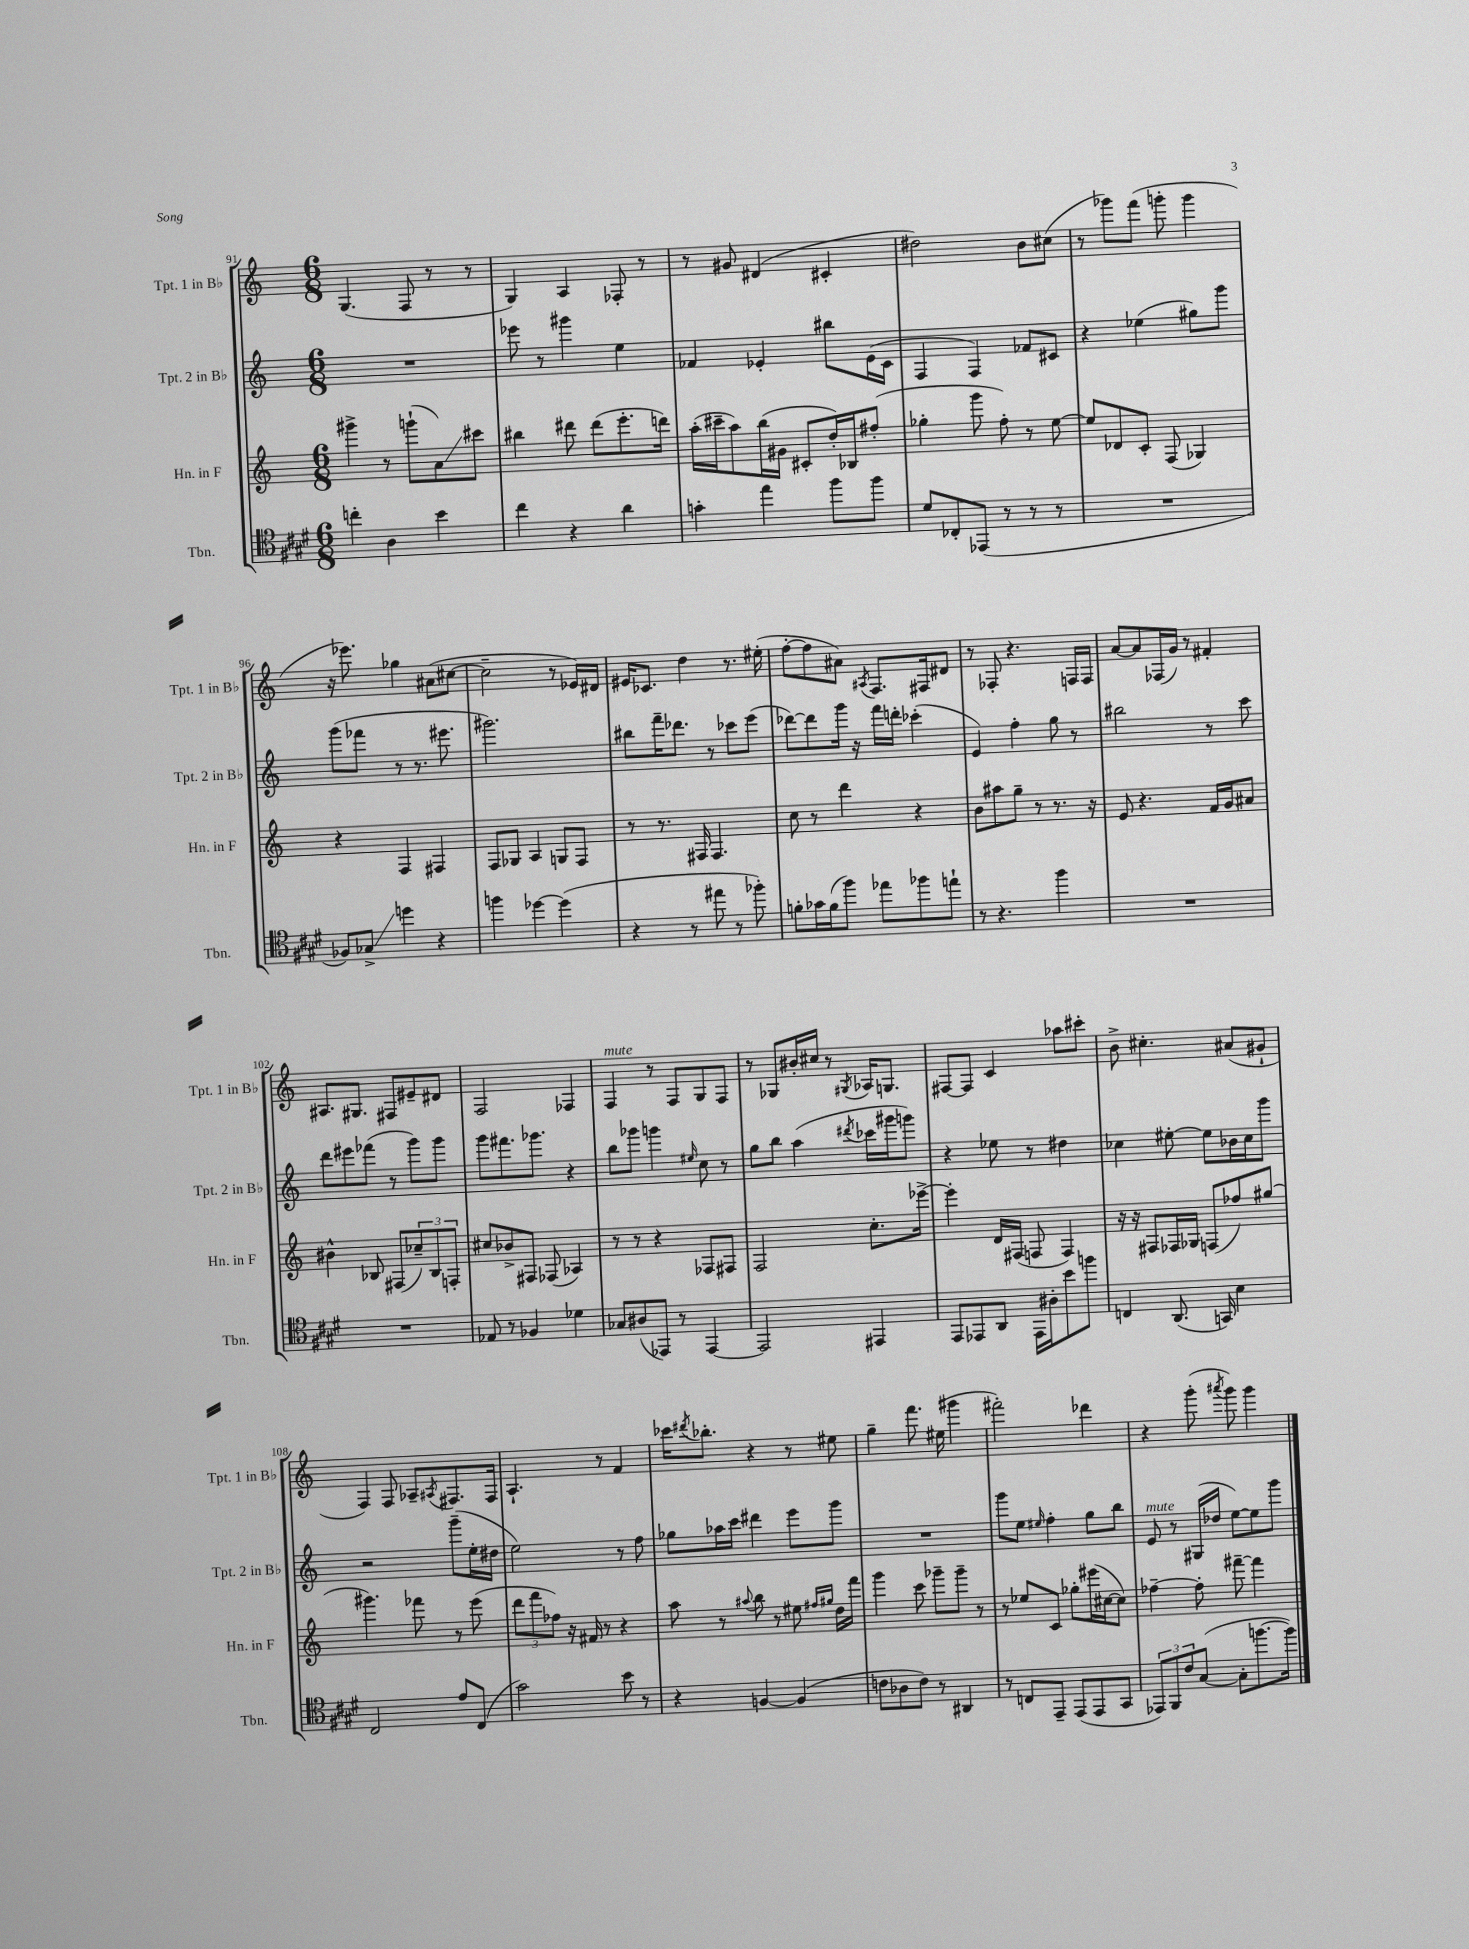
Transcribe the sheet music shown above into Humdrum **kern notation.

**kern	**kern	**kern	**kern
*staff4	*staff3	*staff2	*staff1
*clefC4	*clefG2	*clefG2	*clefG2
*k[f#c#g#d#]	*k[]	*k[]	*k[]
*M6/8	*M6/8	*M6/8	*M6/8
4cc'\	4ggg#^\	2.r	(4.G/
4A\	8r	.	.
.	(8ggg`\L	.	8F/
4b\	8a\)	.	8r
.	8ccc#\J	.	8r
=	=	=	=
4cc#\	4bb#\	8eee-\	4G/)
.	.	8r	.
4r	8ddd#\	4ggg#\	4A/
.	(8ddd#\L	.	.
4a\	8.eee'\	4ee\	8F-'/
.	.	.	8r
.	16ddd\Jk)	.	.
=	=	=	=
4g'\	(16aa'\LL	4f-/	8r
.	16ccc#~\J	.	.
.	8aa\)	.	8g#/
4ee\	(16bb\L	4e-'/	(4d#/
.	16g#\JJ	.	.
.	8c#'/L	.	.
8ff#\L	16dd'/L)	8bb#\L	4c#'/
.	16B-/J	.	.
8ff#\J	(8ff#'/J	(16e-\L	.
.	.	16c\JJ	.
=	=	=	=
8d#/L	4gg-'\	4F/	2dd#\)
8C-'/	.	.	.
(8EE-/J	8ggg\	4F/)	.
8r	8ff'\)	.	.
8r	8r	8f-/L	8b\L
8r	[8ee\	8c#/J	(8cc#\J
=	=	=	=
2.r	8ee/]L	4r	8r
.	8d-/	.	8ggg-\L)
.	8c'/J	(4ee-\	(8fff\J
.	(8F/	.	8ggg'\
.	4G-/)	8gg#\L)	4ggg\
.	.	8ggg\J	.
=	=	=	=
8F-/L)	4r	(8ggg\L	16r
.	.	.	8.eee-\)
8G-^/J	.	8fff-\J	.
4dd\	4F/	8r	4gg-\
.	.	8.r	.
4r	4F#/	.	(8a#\L
.	.	8.eee#\	.
.	.	.	[8cc#\J
=	=	=	=
4ff\	8F/L	2.ggg#\)	2cc#~\]
.	8G-/J	.	.
[4dd-\	4A/	.	.
(4dd-\]	8G/L	.	8r
.	8F/J	.	16e-/LL)
.	.	.	16d#/JJ
=	=	=	=
4r	8r	8bb#\L	16e#/LK
.	.	.	8.c-/J
.	8.r	16fff~\K	.
.	.	8.ddd-\J	.
8r	.	.	4dd\
.	16F#/	.	.
8ee#\	4.F#/	8r	.
8r	.	8ccc-\L	8.r
8ff-'\)	.	(8eee\J	.
.	.	.	(16ee#'\
=	=	=	=
8f'\L	8cc\	[8ddd-\L)	[8ff'\L
16g-\L	8r	8ddd-\]	8ff\]
(16f\J	.	.	.
8ff#\J)	4ddd\	16ggg\Jk	8a#\J)
.	.	16r	.
.	.	.	8qA#/
8ee-\L	.	16fff\LL	8.F/L
.	.	16ddd'\JJ	.
8ff-\	4r	(4ccc-'\	.
.	.	.	16F#/k
8ee`\J	.	.	8d#/J
=	=	=	=
8r	8b\L	4e/)	8r
4.r	8aa#\	.	8F-'/
.	8gg~\J	4ff'\	4.r
.	8r	.	.
4ff#\	8.r	8gg\	.
.	.	8r	16F/LL
.	16r	.	16F/JJ
=	=	=	=
2.r	8e/	2bb#\	[8a/L
.	4.r	.	8a/]
.	.	.	(16F-/L
.	.	.	16g/JJ)
.	.	.	8r
.	16f/LL	8r	4f#'/
.	16g/J	.	.
.	8a#/J	8ccc\	.
=	=	=	=
2.r	4b#^^\	8ddd\L	8.A#/L
.	.	8eee#\	.
.	.	.	8.G#/J
.	8B-/	(8fff-\J	.
.	(8F#/L	8r	8F#/L
.	12cc-~/)	8ggg\L)	8e#~/
.	12B-/	.	.
.	.	8ggg\J	8d#/J
.	12F'/J	.	.
=	=	=	=
8E-/	8cc#/L	8ggg\L	2F/
8r	8b-^/	8.fff#\	.
4F-/	8F#/J	.	.
.	.	8.ggg-\J	.
.	(8F-/	.	.
4d-\	4A-/)	4r	4F-/
=	=	=	=
8G-/L	8r	8bb\L	4F/
(8A#/	8r	8ggg-\J	.
8EE-/J)	4r	4ggg\	8r
8r	.	.	8F/L
.	.	16qqee#/	.
[4EE-/	8F-/L	8cc\	8G/
.	8F#/J	8r	8F/J
=	=	=	=
2EE-/]	2F/	8gg\L	8r
.	.	8bb\J	8G-/L
.	.	(4aa\	16b#'/L
.	.	.	16cc#/JJ
.	.	.	8r
.	.	8qddd#/	8qG#/
4EE#/	8.cc'\L	16ccc-\LL	16A-/LK
.	.	16ggg#\J	8.G/J
.	.	8ggg\J)	.
.	[16eee-^\Jk	.	.
=	=	=	=
8EE/L	4eee-'\]	4r	[8F#/L
8EE-/	.	.	8F#/]J
8AA/J	16d/LL	8ee-\	4c/
.	(16F#/JJ	.	.
16EE-\LL	8F/	8r	.
16A#'\J	.	.	.
8b\	4F/)	4dd#\	8aa-\L
8ff\J	.	.	8ccc#'\J
=	=	=	=
4C/	16r	4cc-\	8b^\
.	16r	.	.
.	8F#/L	.	4.cc#'\
(8.AA/	16F-/L	[8ee#'\	.
.	16G-/JJ	.	.
.	(8F/L	8ee#\]L	.
16GG/)	.	.	.
4B\	8ff-/)	16b-\L	(8a#/L
.	.	16cc-\J	.
.	(8gg#/J	8ggg\J	8g#`/J
=	=	=	=
2C#/	4.ggg#\)	2r	4F/)
.	.	.	8F/
.	8fff-\	.	8A-~/L
.	.	.	8qA#/
8e/L	8r	(8ggg~\L	8.F#/
(8C#/J	(8eee\	16ee'\L	.
.	.	16dd#\JJ	16F#/Jk
=	=	=	=
2g#\)	12ddd\L	2ee\)	4.A`/
.	12fff\	.	.
.	12ff-\J)	.	.
.	16r	.	.
.	16f#/	.	.
.	8r	.	8r
8b\	4r	8r	4f/
8r	.	8ff\	.
=	=	=	=
4r	8aa\	8gg-\L	16ccc-\LK
.	.	.	8qddd#/
.	.	.	8.bb-'\J
.	8r	16aa-\L	.
.	.	16ccc\JJ	.
.	8qqaa#/	.	.
[4F/	8bb\	4ddd#\	4r
.	8r	.	.
(4F/]	8ee#\	8eee\L	8r
.	16qqff#/LL	.	.
.	16qqgg#/JJ	.	.
.	16dd\LL	8ggg\J	8ee#\
.	16fff\JJ	.	.
=	=	=	=
8c\L	4ggg\	2.r	4gg~\
8A-\	.	.	.
8c\J)	8ccc\	.	8.fff\
8r	8ggg-~\L	.	.
.	.	.	(16ee#\
4AA#/	8ggg-~\J	.	4ggg#\
.	8r	.	.
=	=	=	=
8r	8r	8ggg\L	2fff#'\)
8C/L	8ee-/L	8ee\J	.
.	.	16qqee#/	.
8EE~/J	8c/J	4ff'\	.
(8EE/L	8gg-'\L	.	.
8EE/	(16eee#\L	8gg\L	4ddd-\
.	[16cc#\J	.	.
8GG#/J	8cc#\]J)	8bb\J	.
=	=	=	=
12EE-/L)	[4ff-~\	8e/	4r
12FF#/	.	.	.
.	.	8r	.
12c#/	.	.	.
([8G#/J	8ff-'\]	(16G#/LL	(8ggg'\
.	.	16dd-/JJ	.
.	.	.	8qaaa#/
8G#'\]L	[8fff#~\	[8ee\L)	8ggg\)
[8.ff\	4fff#\]	8ee\]	4ggg\
.	.	8ggg\J	.
16ff\]Jk)	.	.	.
==	==	==	==
*-	*-	*-	*-
